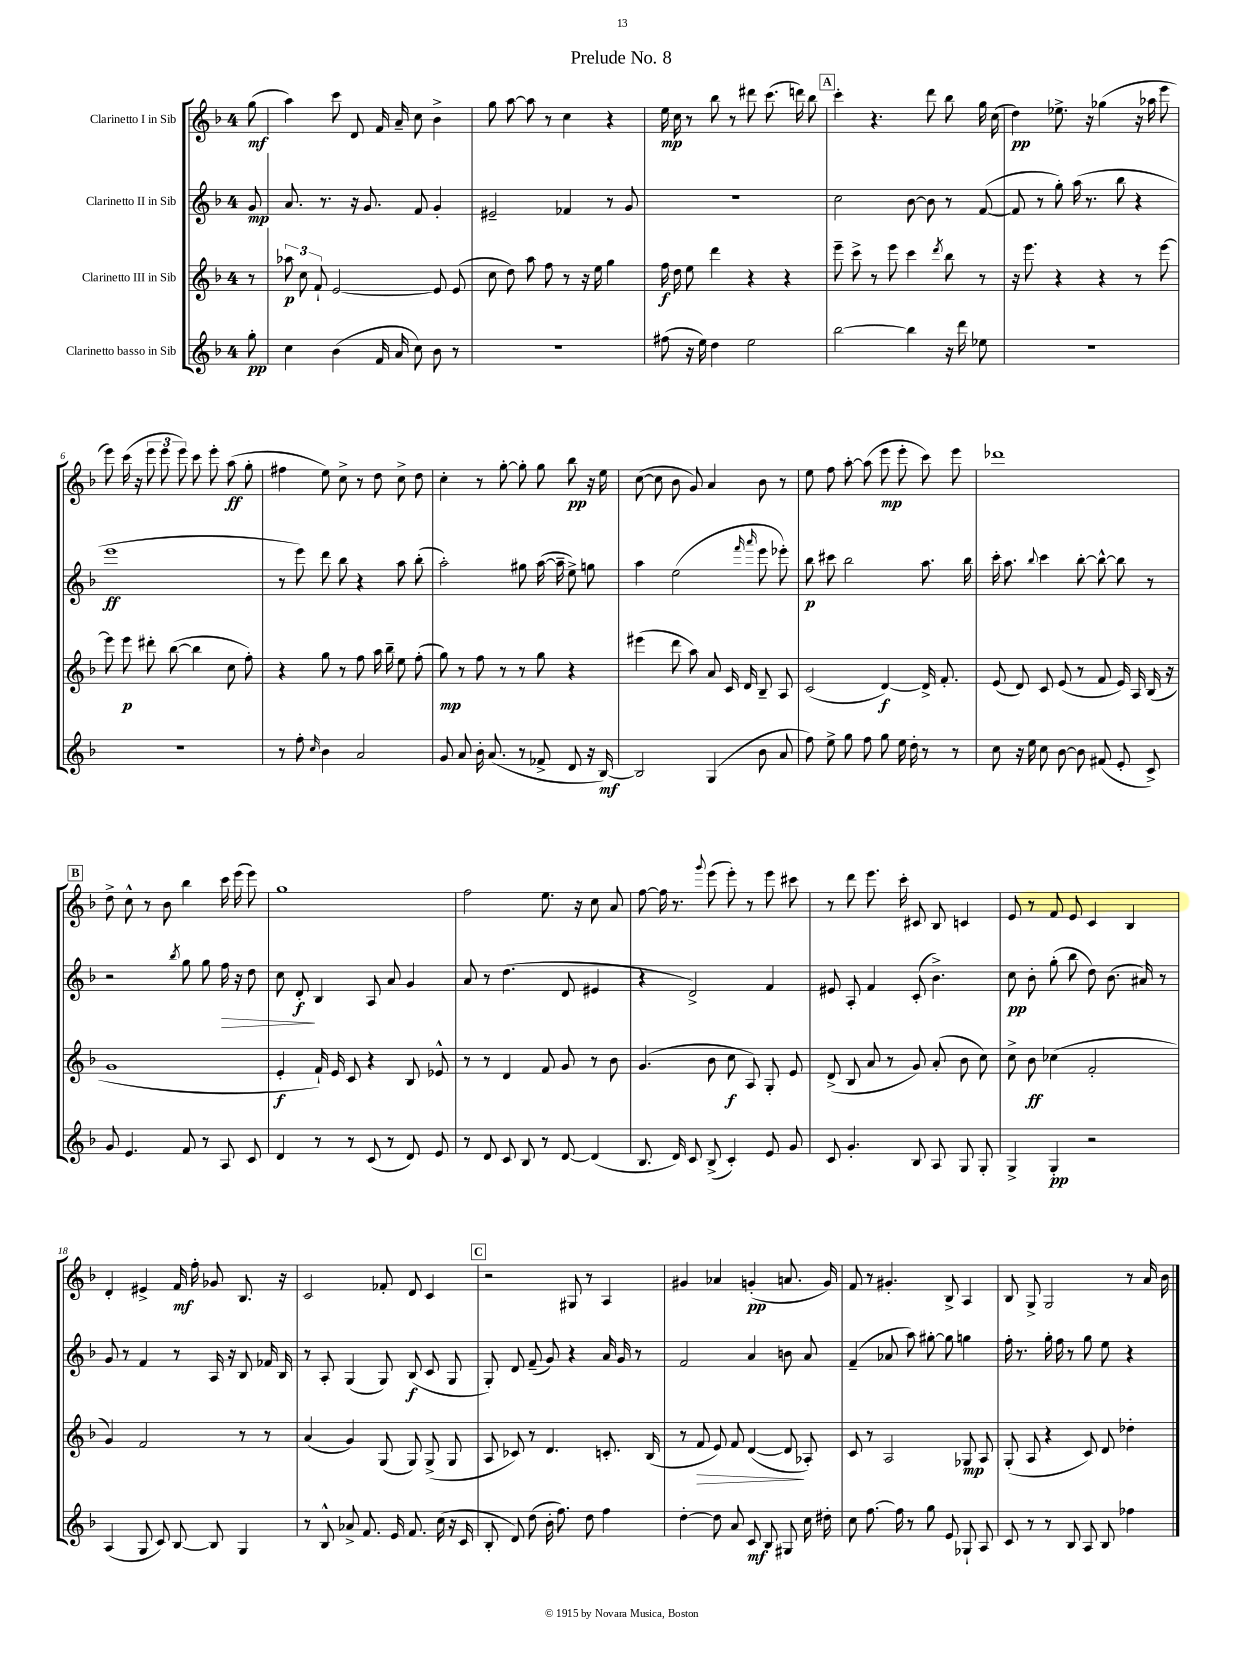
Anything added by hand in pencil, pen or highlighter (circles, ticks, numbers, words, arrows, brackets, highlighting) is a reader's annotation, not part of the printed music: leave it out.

**kern	**dynam	**kern	**dynam	**kern	**dynam	**kern	**dynam
*part4	*part4	*part3	*part3	*part2	*part2	*part1	*part1
*staff4	*staff4	*staff3	*staff3	*staff2	*staff2	*staff1	*staff1
*I"Clarinetto basso in Sib	*	*I"Clarinetto III in Sib	*	*I"Clarinetto II in Sib	*	*I"Clarinetto I in Sib	*
*clefG2	*	*clefG2	*	*clefG2	*	*clefG2	*
*k[b-]	*	*k[b-]	*	*k[b-]	*	*k[b-]	*
*M4/4	*	*M4/4	*	*M4/4	*	*M4/4	*
=	=	=	=	=	=	=	=
8gg'\	pp	8r	.	8g/	mp	(8gg\	mf
=1	=1	=1	=1	=1	=1	=1	=1
4cc\	.	12aa-X\	p	8.a/	.	4aa\)	.
.	.	12cc\	.	.	.	.	.
.	.	12f`/	.	.	.	.	.
.	.	.	.	8.r	.	.	.
(4b-\	.	[2e/	.	.	.	8ccc\	.
.	.	.	.	16r	.	8d/	.
.	.	.	.	8.g/	.	.	.
16f/	.	.	.	.	.	16f/	.
16a/	.	.	.	.	.	16a~/	.
8cc\)	.	.	.	8f/	.	8cc\	.
8b-\	.	8e/]	.	4g'/	.	4b-^\	.
8r	.	(8e/	.	.	.	.	.
=2	=2	=2	=2	=2	=2	=2	=2
1r	.	8cc\	.	2e#X~/	.	8gg\	.
.	.	8dd\)	.	.	.	[8aa\	.
.	.	8aa\	.	.	.	8aa\]	.
.	.	8ff\	.	.	.	8r	.
.	.	8r	.	4f-X/	.	4cc\	.
.	.	16r	.	.	.	.	.
.	.	16ee\	.	.	.	.	.
.	.	4gg\	.	8r	.	4r	.
.	.	.	.	8g/	.	.	.
=3	=3	=3	=3	=3	=3	=3	=3
(8ff#X\	.	16ff\	f	1r	.	16ee\	mp
.	.	16dd\	.	.	.	16cc\	.
16r	.	8ee\	.	.	.	8r	.
16ee\)	.	.	.	.	.	.	.
4dd\	.	4ddd\	.	.	.	8bb-\	.
.	.	.	.	.	.	8r	.
2ee\	.	4r	.	.	.	8ddd#X\	.
.	.	.	.	.	.	(8.ccc\	.
.	.	4r	.	.	.	.	.
.	.	.	.	.	.	16dddn\)	.
.	.	.	.	.	.	8bb-\	.
!!LO:REH:place=s1:t=A
=4	=4	=4	=4	=4	=4	=4	=4
[2bb-\	.	8eee~\	.	2cc\	.	4ccc'\	.
.	.	8ccc^\	.	.	.	.	.
.	.	8r	.	.	.	4.r	.
.	.	8eee\	.	.	.	.	.
4bb-\]	.	4ccc\	.	[8b-\	.	.	.
.	.	.	.	8b-\]	.	8ddd\	.
.	.	8qddd/	.	.	.	.	.
16r	.	8bb-\	.	8r	.	8bb-\	.
16ddd\	.	.	.	.	.	.	.
8ee-X\	.	8r	.	([8f/	.	16gg\	.
.	.	.	.	.	.	(16cc\	.
=5	=5	=5	=5	=5	=5	=5	=5
1r	.	16r	.	8f/]	.	4dd\)	pp
.	.	8.eee\	.	.	.	.	.
.	.	.	.	8r	.	.	.
.	.	4r	.	8gg'\)	.	8.ee-X^\	.
.	.	.	.	(16aa\	.	.	.
.	.	.	.	8.r	.	16r	.
.	.	4r	.	.	.	(4gg-X\	.
.	.	.	.	8bb-\	.	.	.
.	.	8r	.	4r	.	16r	.
.	.	.	.	.	.	16aa-X\	.
.	.	[8eee\	.	.	.	8eee\	.
!!LO:LB:g=z
=6	=6	=6	=6	=6	=6	=6	=6
1r	.	8eee\]	.	1eee	ff	8eee\)	.
.	.	8eee\	p	.	.	(16ccc\	.
.	.	.	.	.	.	16r	.
.	.	8ddd#X'\	.	.	.	12eee\	.
.	.	.	.	.	.	12eee\	.
.	.	([8bb-\	.	.	.	.	.
.	.	.	.	.	.	12eee\)	.
.	.	4bb-\]	.	.	.	8ccc\	.
.	.	.	.	.	.	8eee'\	.
.	.	8cc\	.	.	.	(8aa\	ff
.	.	8ff'\)	.	.	.	8gg'\	.
=7	=7	=7	=7	=7	=7	=7	=7
8r	.	4r	.	8r	.	4ff#X\	.
8ff'\	.	.	.	8eee\)	.	.	.
16qqcc/	.	.	.	.	.	.	.
4b-\	.	8gg\	.	8ddd\	.	8ee\)	.
.	.	8r	.	8bb-\	.	8cc^\	.
2a/	.	8ff\	.	4r	.	8r	.
.	.	16aa\	.	.	.	8dd\	.
.	.	16bb-~\	.	.	.	.	.
.	.	8ee\	.	8aa\	.	8cc^\	.
.	.	(8ff'\	.	(8bb-'\	.	8dd\	.
=8	=8	=8	=8	=8	=8	=8	=8
8g/	.	8gg\)	mp	2aa'\)	.	4cc'\	.
8a/	.	8r	.	.	.	.	.
16b-'\	.	8ff\	.	.	.	8r	.
(8.a/	.	.	.	.	.	.	.
.	.	8r	.	.	.	[8gg'\	.
8r	.	8r	.	8gg#X\	.	8gg'\]	.
8f-X^/	.	8gg\	.	([16aa\	.	8gg\	.
.	.	.	.	16aa~\]	.	.	.
8d/	.	4r	.	8ee^\)	.	8bb-\	pp
16r	.	.	.	8ggn\	.	16r	.
[16B-/)	mf	.	.	.	.	16ee\	.
=9	=9	=9	=9	=9	=9	=9	=9
2B-/]	.	(4eee#X\	.	4aa\	.	([8cc\	.
.	.	.	.	.	.	8cc\]	.
.	.	8ddd\	.	(2ee\	.	8b-\	.
.	.	8aa\)	.	.	.	8g/)	.
(4G/	.	8a/	.	.	.	4a/	.
.	.	16c/	.	.	.	.	.
.	.	16d/	.	.	.	.	.
.	.	.	.	16qqfff/	.	.	.
.	.	.	.	16qqaaa/	.	.	.
8b-\	.	8B-~/	.	8eee\	.	8b-\	.
8a/	.	8A/	.	8eee-X'\)	.	8r	.
=10	=10	=10	=10	=10	=10	=10	=10
8ff\)	.	(2c/	.	8bb-\	p	8ee\	.
8ee^\	.	.	.	8ccc#X\	.	8ff\	.
8gg\	.	.	.	2bb-\	.	[8aa'\	.
8ff\	.	.	.	.	.	(8aa\]	.
8gg\	.	[4d/)	f	.	.	8eee\	mp
16ee\	.	.	.	.	.	8eee'\	.
16dd'\	.	.	.	.	.	.	.
8r	.	16d^/]	.	8.aa\	.	8ccc\)	.
.	.	8.f'/	.	.	.	.	.
8r	.	.	.	.	.	8eee\	.
.	.	.	.	16bb-\	.	.	.
=11	=11	=11	=11	=11	=11	=11	=11
8cc\	.	(8e/	.	16ccc'\	.	1ddd-X	.
.	.	.	.	8.aa\	.	.	.
16r	.	8d/)	.	.	.	.	.
16ee\	.	.	.	.	.	.	.
.	.	.	.	8qqbb-/	.	.	.
8cc\	.	8c/	.	4ccc\	.	.	.
[8b-\	.	(8e/	.	.	.	.	.
8b-\]	.	8r	.	[8bb-'\	.	.	.
(8f#X/	.	8f/	.	8bb-^^\_	.	.	.
8e'/	.	16e/)	.	8bb-\]	.	.	.
.	.	16A/	.	.	.	.	.
8c^/)	.	(16B-/	.	8r	.	.	.
.	.	16r	.	.	.	.	.
!!LO:LB:g=z
!!LO:REH:place=s1:t=B
=12	=12	=12	=12	=12	=12	=12	=12
8g/	.	1g	.	2r	.	8dd^\	.
4.e/	.	.	.	.	.	8cc^^\	.
.	.	.	.	.	.	8r	.
.	.	.	.	.	.	8b-\	.
.	.	.	.	8qbb-/	.	.	.
8f/	.	.	.	8gg\	.	4bb-\	.
8r	.	.	.	8gg\	.	.	.
!	!	!	!	!	!LO:HP:b	!	!
8A/	.	.	.	16ff\	>	16ccc\	.
.	.	.	.	16r	.	(16eee\	.
8c/	.	.	.	8dd\	.	8eee\)	.
=13	=13	=13	=13	=13	=13	=13	=13
4d/	.	4e'/	f	8cc\	.	1gg	.
.	.	.	.	8d'/	f	.	.
8r	.	16f`/)	.	4B-/	]	.	.
.	.	16e/	.	.	.	.	.
8r	.	8c/	.	.	.	.	.
(8c/	.	4r	.	8A/	.	.	.
8r	.	.	.	8a/	.	.	.
8d/)	.	8B-/	.	4g/	.	.	.
8e/	.	8e-X^^/	.	.	.	.	.
=14	=14	=14	=14	=14	=14	=14	=14
8r	.	8r	.	8a/	.	2ff\	.
8d/	.	8r	.	8r	.	.	.
8c/	.	4d/	.	(4.dd\	.	.	.
8B-/	.	.	.	.	.	.	.
8r	.	8f/	.	.	.	8.ee\	.
[8d/	.	8g/	.	8d/	.	.	.
.	.	.	.	.	.	16r	.
(4d/]	.	8r	.	4e#X/	.	8cc\	.
.	.	8b-\	.	.	.	8a/	.
=15	=15	=15	=15	=15	=15	=15	=15
8.B-/	.	(4.g/	.	4r	.	[8ff\	.
.	.	.	.	.	.	16ff\]	.
16d/)	.	.	.	.	.	8.r	.
8c/	.	.	.	2d^/)	.	.	.
.	.	.	.	.	.	8qqggg/	.
(8B-^/	.	8b-\	.	.	.	(8eee\	.
4c'/)	.	8cc\	f	.	.	8eee'\)	.
.	.	8A/)	.	.	.	8r	.
8e/	.	8G'/	.	4f/	.	8eee\	.
8g/	.	8e/	.	.	.	8ccc#X\	.
=16	=16	=16	=16	=16	=16	=16	=16
8c/	.	(8d^/	.	8e#X/	.	8r	.
4.g'/	.	8B-/	.	8A'/	.	8ddd\	.
.	.	8a/	.	4f/	.	8.eee\	.
.	.	8r	.	.	.	.	.
.	.	.	.	.	.	16ccc'\	.
8B-/	.	8g/)	.	(8c'/	.	8c#X/	.
8A/	.	(8a'/	.	4.b-^\)	.	8B-/	.
8G/	.	8b-\	.	.	.	4cn/	.
8G'/	.	8cc\)	.	.	.	.	.
=17	=17	=17	=17	=17	=17	=17	=17
4G^/	.	8cc^\	.	8cc\	pp	8e/	.
.	.	8b-\	ff	8b-'\	.	8r	.
4G'/	pp	(4cc-X\	.	(8gg'\	.	8f/	.
.	.	.	.	8bb-\	.	8e/	.
2r	.	2f'/	.	8dd\)	.	4c/	.
.	.	.	.	(8.b-\	.	.	.
.	.	.	.	.	.	4B-/	.
.	.	.	.	16a#X/)	.	.	.
.	.	.	.	8r	.	.	.
!!LO:LB:g=z
=18	=18	=18	=18	=18	=18	=18	=18
(4A/	.	4g/)	.	8g/	.	4d'/	.
.	.	.	.	8r	.	.	.
8G/	.	2f/	.	4f/	.	4e#X^/	.
8c/)	.	.	.	.	.	.	.
[8B-/	.	.	.	8r	.	16f/	mf
.	.	.	.	.	.	16ff'\	.
8B-/]	.	.	.	16A/	.	8g-X/	.
.	.	.	.	16r	.	.	.
4G/	.	8r	.	8B-/	.	8.B-/	.
.	.	8r	.	16f-X/	.	.	.
.	.	.	.	16B-/	.	16r	.
=19	=19	=19	=19	=19	=19	=19	=19
8r	.	(4a/	.	8r	.	2c/	.
8B-^^/	.	.	.	8A'/	.	.	.
8a-X^/	.	4g/)	.	(4G/	.	.	.
8.f/	.	.	.	.	.	.	.
.	.	(8G/	.	8G/)	.	8f-X'/	.
16e/	.	.	.	.	.	.	.
8.f/	.	8G/)	.	(8B-/	f	8d/	.
.	.	(8G^/	.	8c/	.	4c/	.
(16cc\	.	.	.	.	.	.	.
16r	.	8G/	.	8G/	.	.	.
16c/	.	.	.	.	.	.	.
!!LO:REH:place=s1:t=C
=20	=20	=20	=20	=20	=20	=20	=20
8B-'/	.	8A/	.	8G'/)	.	2r	.
8d/)	.	8c-X/)	.	8d/	.	.	.
(8dd\	.	8r	.	(8f~/	.	.	.
16b-'\	.	4.d/	.	8g/)	.	.	.
8.ff\)	.	.	.	.	.	.	.
.	.	.	.	4r	.	8G#X/	.
8dd\	.	.	.	.	.	8r	.
4ff\	.	8.cn'/	.	16a/	.	4A/	.
.	.	.	.	16g/	.	.	.
.	.	.	.	8r	.	.	.
.	.	(16B-/	.	.	.	.	.
=21	=21	=21	=21	=21	=21	=21	=21
[4dd'\	.	8r	.	2f/	.	4g#X/	.
!	!	!	!LO:HP:b	!	!	!	!
.	.	8f/	>	.	.	.	.
8dd\]	.	8e/)	.	.	.	4a-X/	.
8a/	.	8f/	.	.	.	.	.
8c/	mf	([4d/	.	4a/	.	(4gn'/	pp
8B-/	.	.	.	.	.	.	.
8G#X/	.	8d/]	.	8bn\	.	8.an/	.
16cc\	.	8A-X'/)	]	8a/	.	.	.
16dd#X'\	.	.	.	.	.	16g/)	.
=22	=22	=22	=22	=22	=22	=22	=22
8cc\	.	8c/	.	(4f~/	.	8f/	.
[8.ff\	.	8r	.	.	.	8r	.
.	.	2A/	.	8a-X/	.	4.g#X'/	.
16ff\]	.	.	.	.	.	.	.
8r	.	.	.	8aa\)	.	.	.
8gg\	.	.	.	[8gg#X'\	.	.	.
8e/	.	.	.	8gg#\]	.	8B-^/	.
8G-X`/	.	8G-X/	mp	4ggn\	.	4A/	.
8A/	.	8A/	.	.	.	.	.
=23	=23	=23	=23	=23	=23	=23	=23
8c/	.	(8G'/	.	16ff'\	.	8B-/	.
.	.	.	.	8.r	.	.	.
8r	.	8A/	.	.	.	8G^/	.
8r	.	4r	.	16gg'\	.	2G/	.
.	.	.	.	16ff\	.	.	.
8B-/	.	.	.	8r	.	.	.
8A/	.	8c/)	.	8gg\	.	.	.
8B-/	.	8d/	.	8ee\	.	.	.
4ff-X\	.	4dd-X'\	.	4r	.	8r	.
.	.	.	.	.	.	16a/	.
.	.	.	.	.	.	16b-\	.
==	==	==	==	==	==	==	==
*-	*-	*-	*-	*-	*-	*-	*-
